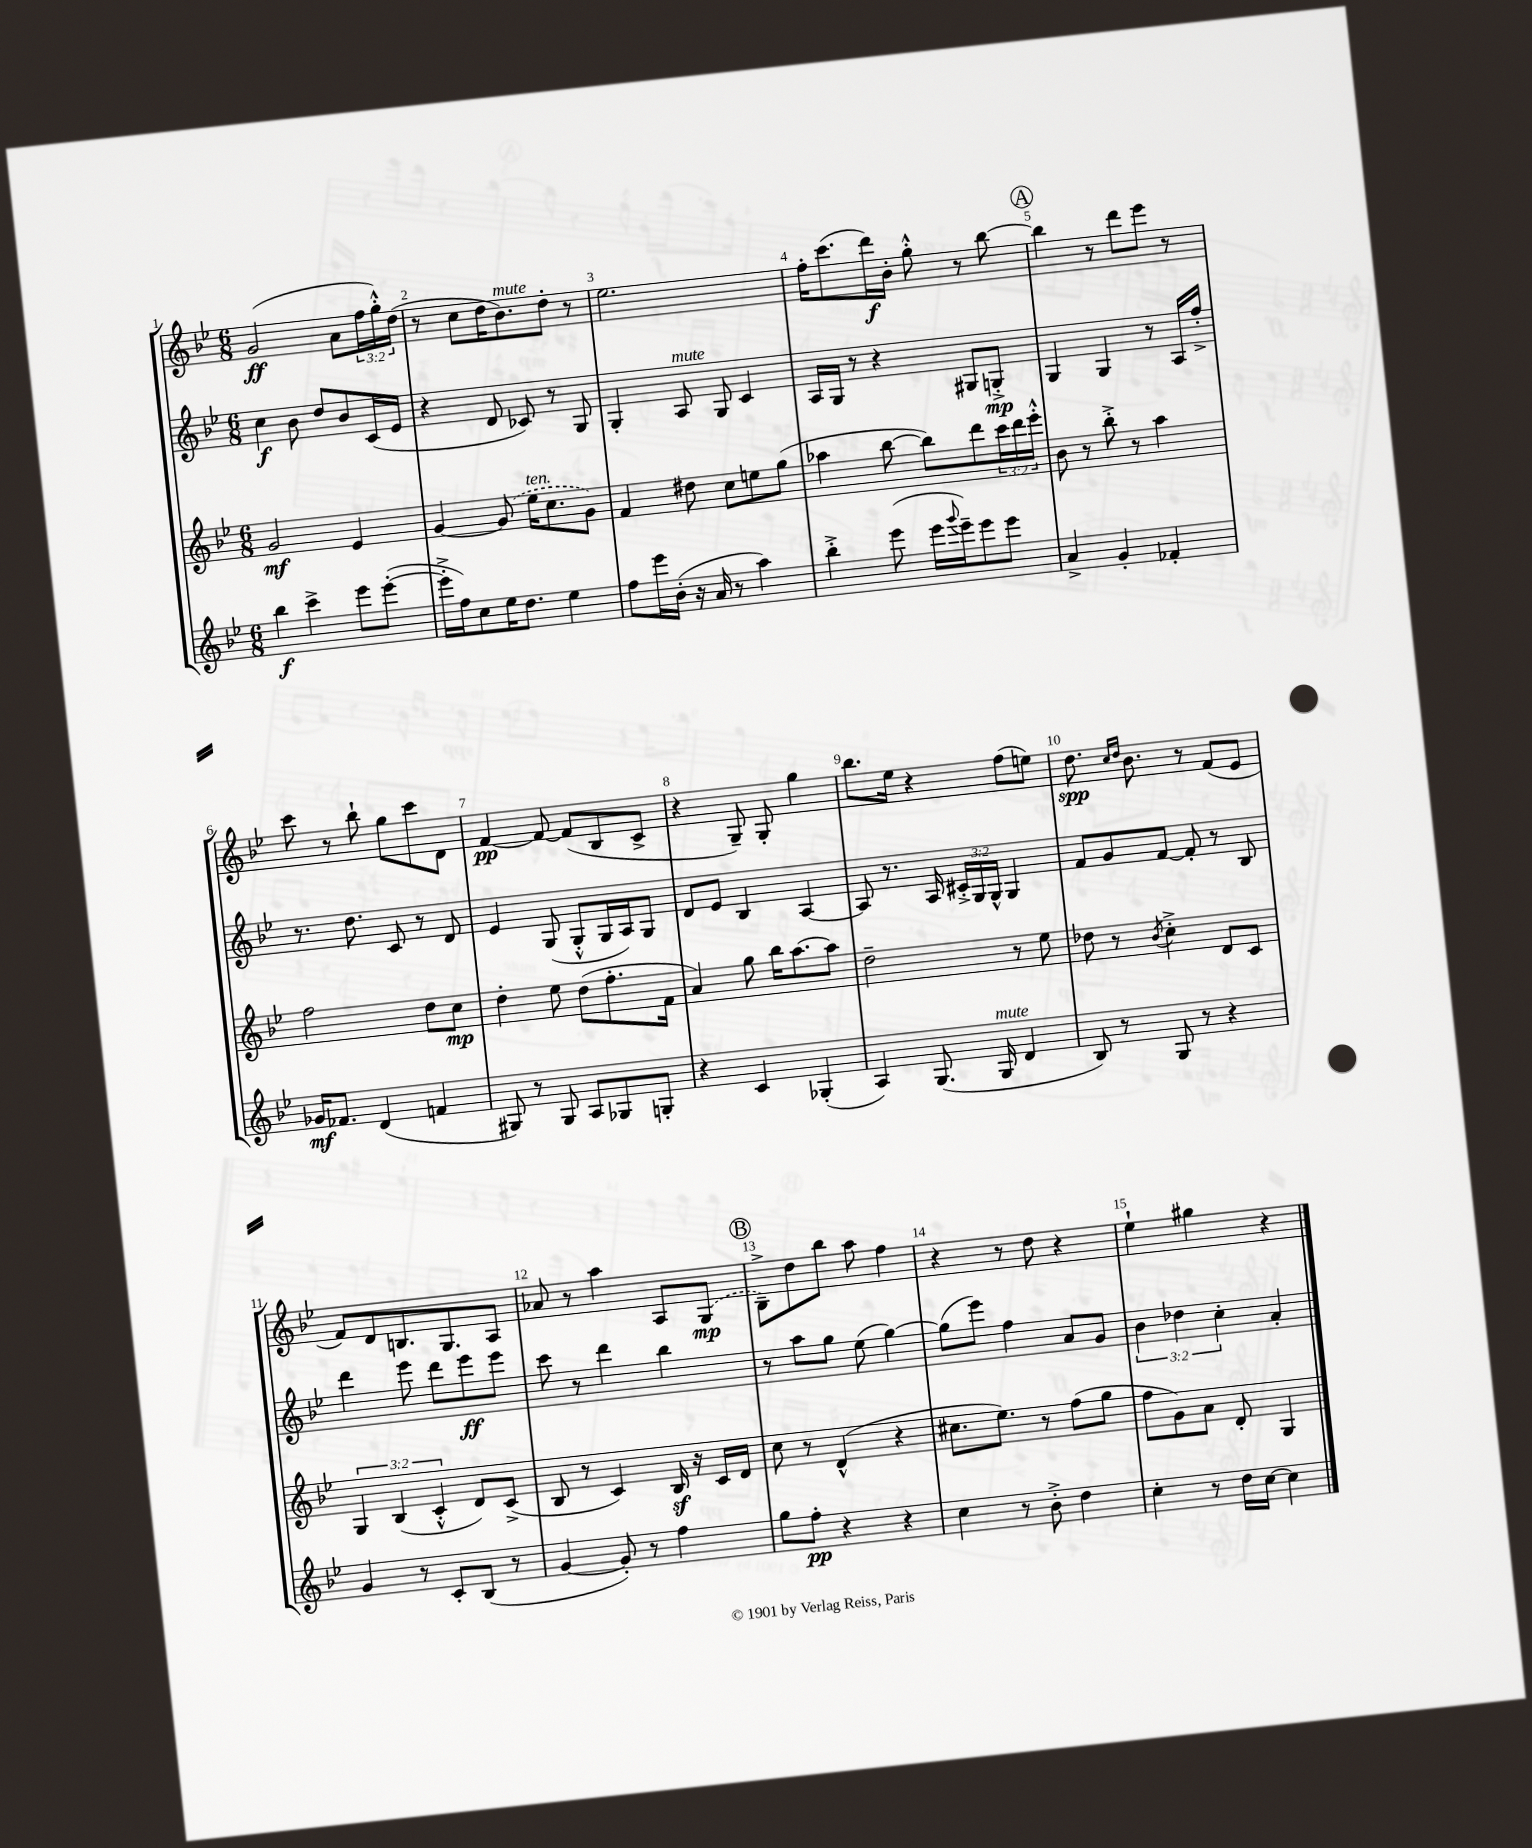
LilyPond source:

<<
\new StaffGroup <<
\new Staff = "s0" {
    \clef treble \key bes \major \numericTimeSignature \time 6/8 \override Staff.TupletNumber.text = #tuplet-number::calc-fraction-text
    g'2\ff( a'8 \tuplet 3/2 { f''16 g''16-.-^) d''16( } |
    r8 c''8 d''16 bes'8.^\markup { \italic "mute" }) d''8-. r8 |
    ees''2. |
    f''16-. c'''8.( d'''16\f) bes'16-. g''8-.-^ r8 bes''8~ |
    \mark \markup { \circle "A" } bes''4 r8 d'''8 ees'''8 r8 |
    c'''8 r8 bes''8-! g''8 c'''8 d'8 |
    f'4~\pp f'8~ f'8( bes8 c'8-> |
    r4 g8--) g8-. g''4 |
    bes''8. ees''16 r4 f''8( e''8) |
    d''8.\spp \grace { c''16 d''16 } bes'8. r8 f'8( ees'8 |
    f'8) d'8 b8. g8. a8 |
    aes'8 r8 a''4 a8 \once \slurDashed g8\mp( |
    \mark \markup { \circle "B" } bes8--->) d''8 bes''8 a''8 f''4 |
    r4 r8 d''8 r4 |
    ees''4-! gis''4 r4 \bar "|." |
}
\new Staff = "s1" {
    \clef treble \key bes \major \numericTimeSignature \time 6/8 \override Staff.TupletNumber.text = #tuplet-number::calc-fraction-text
    c''4\f bes'8 d''8 bes'8 c'16( ees'16 |
    r4 d'8 ces'8) r8 g8 |
    g4-. a8^\markup { \italic "mute" } g8 c'4 |
    a16 g16 r8 r4 gis8 g8-.->\mp |
    \mark \markup { \circle "A" } g4 g4 r8 a16 f''16-.-> |
    r8. d''8. c'8 r8 d'8 |
    ees'4 g8( g8-.-^ g16 a16) g8 |
    d'8 ees'8 bes4 a4~ |
    a8 r8. a16 \tuplet 3/2 { cis'16-.-> g16 g16-^ } g4 |
    f'8 g'8 f'8~ f'8-. r8 bes8 |
    d'''4 ees'''8 d'''8 ees'''8\ff ees'''8 |
    c'''8 r8 d'''4 bes''4 |
    \mark \markup { \circle "B" } r8 a''8 g''8 ees''8( g''4~) |
    g''8( ees'''8) f''4 a'8 g'8 |
    \tuplet 3/2 { bes'4 des''4 c''4-. } a'4-. \bar "|." |
}
\new Staff = "s2" {
    \clef treble \key bes \major \numericTimeSignature \time 6/8 \override Staff.TupletNumber.text = #tuplet-number::calc-fraction-text
    g'2\mf ees'4 |
    g'4~ \once \slurDashed g'8( ees''16^\markup { \italic "ten." } c''8. g'8) |
    f'4 dis''8 c''8 e''8 g''8( |
    aes''4 bes''8~ bes''8) d'''8 \tuplet 3/2 { c'''16 d'''16 ees'''16-.-^ } |
    \mark \markup { \circle "A" } bes'8 r8 bes''8-.-> r8 a''4 |
    f''2 d''8 c''8\mp |
    d''4-. ees''8 d''8( f''8.-. f'16 |
    a'4) g''8 bes''16 a''8.~ a''8 |
    d''2-- r8 ees''8 |
    des''8 r8 \acciaccatura { bes'8 } c''4-.-> d'8 c'8 |
    \tuplet 3/2 { g4 bes4( c'4-.-^ } d'8) c'8->( |
    bes8 r8 c'4) bes16\sf r16 c'16 d'16 |
    \mark \markup { \circle "B" } c''8 r8 d'4-^( r4 |
    cis''8. ees''8.) r8 f''8( g''8 |
    f''8 g'8) a'8 d'8-. g4 \bar "|." |
}
\new Staff = "s3" {
    \clef treble \key bes \major \numericTimeSignature \time 6/8
    bes''4\f c'''4-> ees'''8 ees'''8~-.( |
    ees'''16-.-> f''16) c''8 ees''16 d''8. ees''4 |
    f''8 ees'''16 bes'16-.( r16 a'16 r8 a''4) |
    bes''4-.-> ees'''8( ees'''16 \appoggiatura { g'''8 } ees'''16--) ees'''8 ees'''8 |
    \mark \markup { \circle "A" } a'4-> g'4-. fes'4-. |
    ges'16\mf fes'8. d'4( f'4 |
    gis8) r8 gis8 a8 ges8 g8-. |
    r4 c'4 ges4-.( |
    a4) g8.( g16^\markup { \italic "mute" } d'4 |
    bes8) r8 g8 r8 r4 |
    g'4 r8 c'8-. bes8( r8 |
    g'4~ g'8-.) r8 f''4 |
    \mark \markup { \circle "B" } g''8 f''8-.\pp r4 r4 |
    c''4 r8 bes'8-.-> d''4 |
    c''4-. r8 d''16 c''16~ c''4 \bar "|." |
}
>>
>>
\layout { \context { \Score \override BarNumber.break-visibility = ##(#f #t #t) barNumberVisibility = #all-bar-numbers-visible } }
